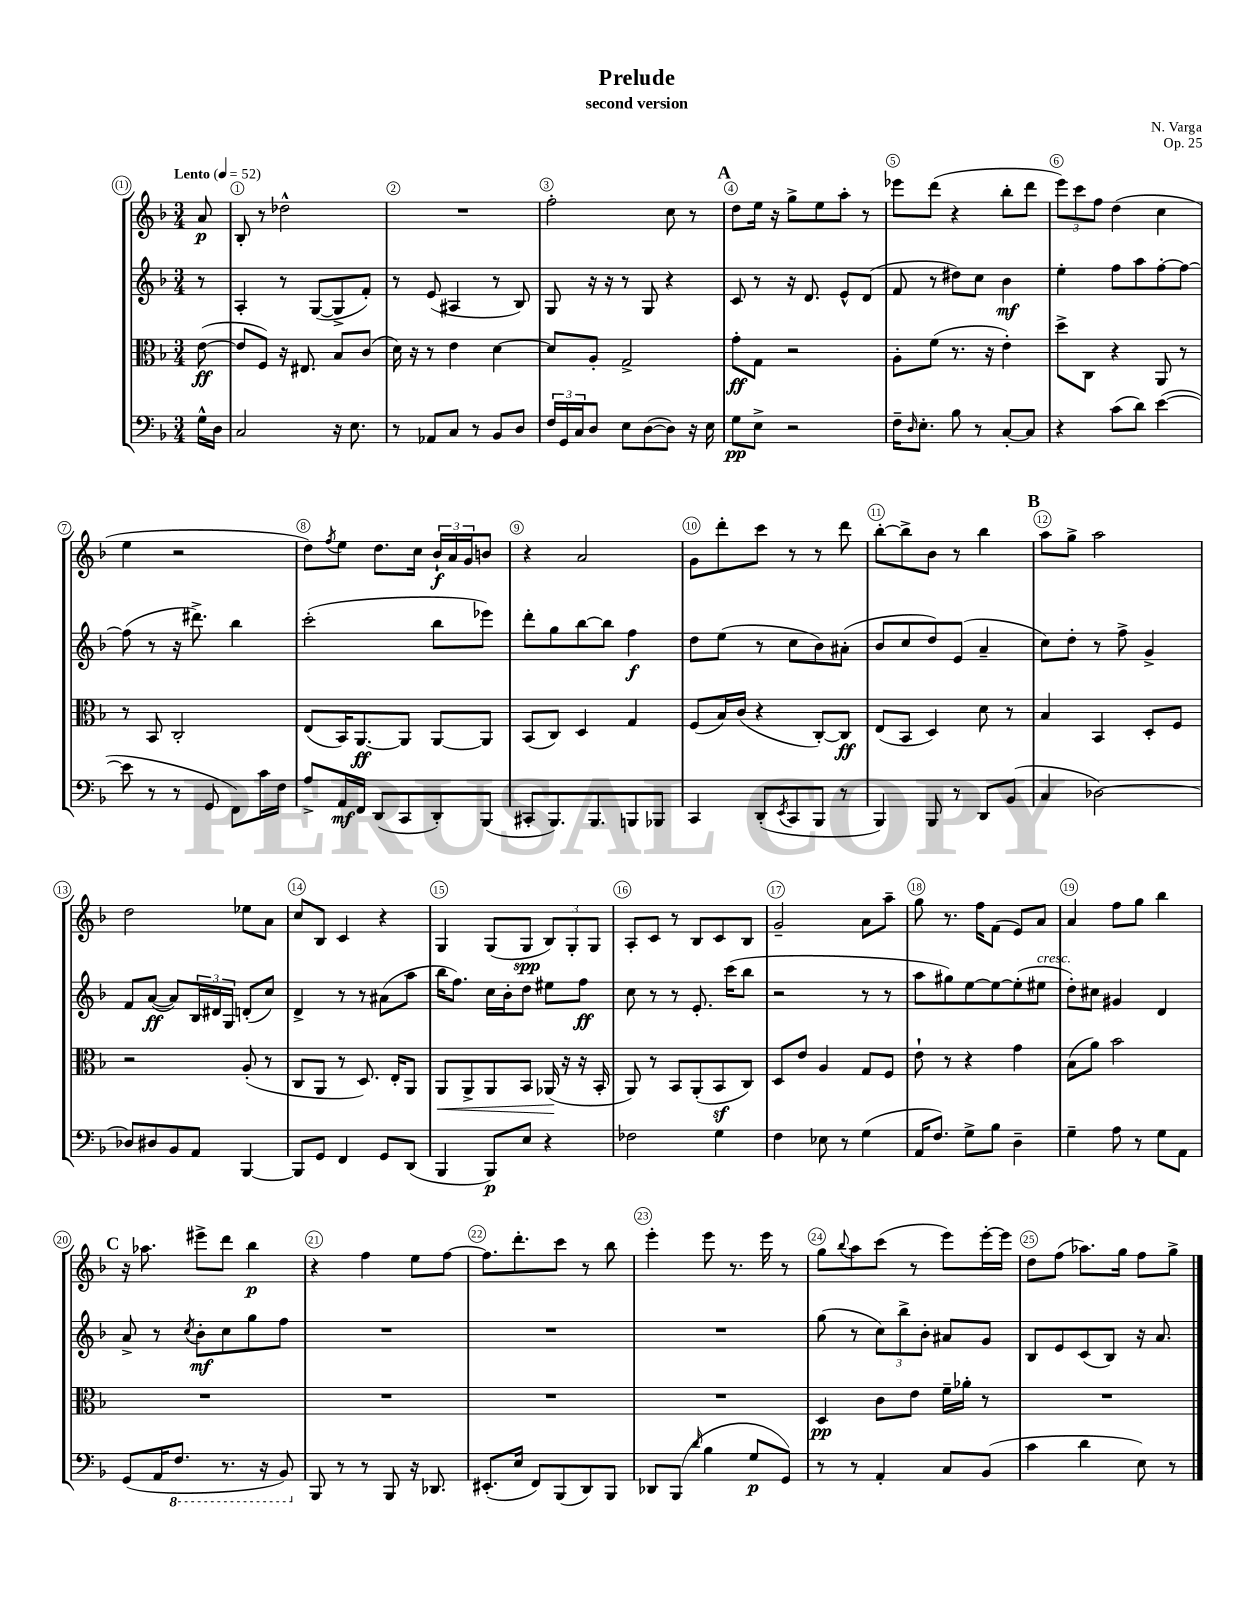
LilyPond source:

\header { title = "Prelude" composer = "N. Varga" subtitle = "second version" opus = "Op. 25" }
<<
\new StaffGroup <<
\new Staff = "s0" {
    \clef treble \key f \major \numericTimeSignature \time 3/4 \partial 8 \tempo "Lento" 4 = 52
    a'8\p |
    bes8-. r8 des''2-^ |
    R2. |
    f''2-. c''8 r8 |
    \mark \markup { \bold "A" } d''8 e''16 r16 g''8-> e''8 a''8-. r8 |
    ees'''8 d'''8( r4 bes''8-. d'''8 |
    \tuplet 3/2 { e'''8) c'''8 f''8 } d''4( c''4 |
    e''4 r2 |
    d''8) \acciaccatura { f''8 } e''8 d''8. c''16 \tuplet 3/2 { bes'16-!\f a'16 g'16 } b'8 |
    r4 a'2 |
    g'8 d'''8-. c'''8 r8 r8 d'''8 |
    bes''8~-. bes''8-> bes'8 r8 bes''4 |
    \mark \markup { \bold "B" } a''8 g''8-> a''2 |
    d''2 ees''8 a'8 |
    c''8 bes8 c'4 r4 |
    g4 g8( g8\spp \tuplet 3/2 { bes8) g8-. g8 } |
    a8-. c'8 r8 bes8 c'8 bes8 |
    g'2-- a'8 a''8-- |
    g''8 r8. f''16 f'8( e'8) a'8 |
    a'4 f''8 g''8 bes''4 |
    \mark \markup { \bold "C" } r16 aes''8. eis'''8-> d'''8 bes''4\p |
    r4 f''4 e''8 f''8~ |
    f''8. d'''8.-. c'''8 r8 bes''8 |
    e'''4-. e'''8 r8. e'''16 r8 |
    g''8 \appoggiatura { bes''8 } a''8 c'''8( r8 e'''8) e'''16~-. e'''16 |
    d''8 f''8( aes''8.) g''16 f''8 g''8-> \bar "|." |
}
\new Staff = "s1" {
    \clef treble \key f \major \numericTimeSignature \time 3/4 \partial 8
    r8 |
    a4-. r8 g8~( g8-> f'8-.) |
    r8 e'8( ais4 r8 bes8) |
    g8 r16 r16 r8 g8 r4 |
    \mark \markup { \bold "A" } c'8 r8 r16 d'8. e'8-^ d'8( |
    f'8 r8 dis''8) c''8 bes'4\mf |
    e''4-. f''8 a''8 f''8~-. f''8~ |
    f''8( r8 r16 dis'''8.->) bes''4 |
    c'''2-.( bes''8 ees'''8) |
    d'''8-. g''8 bes''8~ bes''8 f''4\f |
    d''8 e''8( r8 c''8 bes'8) ais'8-.( |
    bes'8 c''8 d''8) e'8( a'4-- |
    \mark \markup { \bold "B" } c''8) d''8-. r8 f''8-> g'4-> |
    f'8 a'8~\ff( a'8) \tuplet 3/2 { bes16 dis'16 g16 } d'8-.( c''8) |
    d'4-> r8 r8 ais'8( a''8 |
    bes''16 f''8.) c''16 bes'16-. d''8 eis''8 f''8\ff |
    c''8 r8 r8 e'8.-. c'''16( bes''8 |
    r2 r8 r8 |
    a''8 gis''8) e''8~ e''8~ e''8-.( eis''8^\markup { \italic "cresc." } |
    d''8-.) cis''8 gis'4 d'4 |
    \mark \markup { \bold "C" } a'8-> r8 \acciaccatura { c''8 } bes'8-.\mf c''8 g''8 f''8 |
    R2. |
    R2. |
    R2. |
    g''8( r8 \tuplet 3/2 { c''8) bes''8-> bes'8-. } ais'8 g'8 |
    bes8 e'8 c'8( bes8) r16 a'8. \bar "|." |
}
\new Staff = "s2" {
    \clef alto \key f \major \numericTimeSignature \time 3/4 \partial 8
    e'8~\ff( |
    e'8 f8) r16 eis8. bes8 c'8( |
    d'16) r16 r8 e'4 d'4~ |
    d'8 a8-. g2-> |
    \mark \markup { \bold "A" } g'8-.\ff g8 r2 |
    a8-. f'8( r8. r16 e'4-.) |
    d''8-> c8 r4 a,8 r8 |
    r8 bes,8 c2-. |
    e8( bes,16) a,8.~\ff a,8 a,8~ a,8 |
    bes,8( c8) d4 g4 |
    f8( bes16) c'16( r4 c8~-.) c8\ff |
    e8( bes,8 d4) d'8 r8 |
    \mark \markup { \bold "B" } bes4 bes,4 d8-. f8 |
    r2 a8-.( r8 |
    c8 a,8 r8 d8.) e16-. a,8 |
    a,8\< a,8-> a,8 bes,8 aes,16\!( r16 r16 bes,16-. |
    a,8) r8 bes,8 a,8-.( bes,8\sf c8) |
    d8 e'8 a4 g8 f8 |
    e'8-! r8 r4 g'4 |
    bes8( a'8) bes'2 |
    \mark \markup { \bold "C" } R2. |
    R2. |
    R2. |
    R2. |
    d4\pp c'8 e'8 f'16-- aes'16-. r8 |
    R2. \bar "|." |
}
\new Staff = "s3" {
    \clef bass \key f \major \numericTimeSignature \time 3/4 \partial 8
    g16-^ d16 |
    c2 r16 e8. |
    r8 aes,8 c8 r8 bes,8 d8 |
    \tuplet 3/2 { f16 g,16 c16 } d8 e8 d8~( d8) r16 e16 |
    \mark \markup { \bold "A" } g8\pp e8-> r2 |
    f16-- \grace { d16 } e8.-. bes8 r8 c8~-. c8 |
    r4 c'8( d'8) e'4~( |
    e'8 r8 r8 g,8 f,8) c'16 f16 |
    a8-> a,16\mf f,16 d,8( c,8 d,8-.) bes,,8( |
    cis,8-. bes,,8.) bes,,8. b,,8 bes,,8 |
    c,4 d,8-.( \acciaccatura { e,8 } c,8 bes,,8 r8 |
    bes,,4) bes,,8 r8 d,8 bes,8( |
    \mark \markup { \bold "B" } c4 des2~) |
    des8 dis8 bes,8 a,8 bes,,4~ |
    bes,,8 g,8 f,4 g,8 d,8( |
    bes,,4 bes,,8\p) e8 r4 |
    fes2 g4 |
    f4 ees8 r8 g4( |
    a,16 f8.) g8-> bes8 d4-- |
    g4-- a8 r8 g8 a,8 |
    \mark \markup { \bold "C" } g,8( a,16 \ottava #-1 f,8. r8. r16 bes,,8) \ottava #0 |
    bes,,8 r8 r8 bes,,8 r16 des,8. |
    eis,8.-.( e16 f,8) bes,,8( d,8) bes,,8 |
    des,8 bes,,8( \grace { d'16 } bes4 g8\p g,8) |
    r8 r8 a,4-. c8 bes,8( |
    c'4 d'4 e8) r8 \bar "|." |
}
>>
>>
\layout { \context { \Score \override BarNumber.break-visibility = ##(#f #t #t) barNumberVisibility = #all-bar-numbers-visible \override BarNumber.stencil = #(make-stencil-circler 0.1 0.3 ly:text-interface::print) } }
